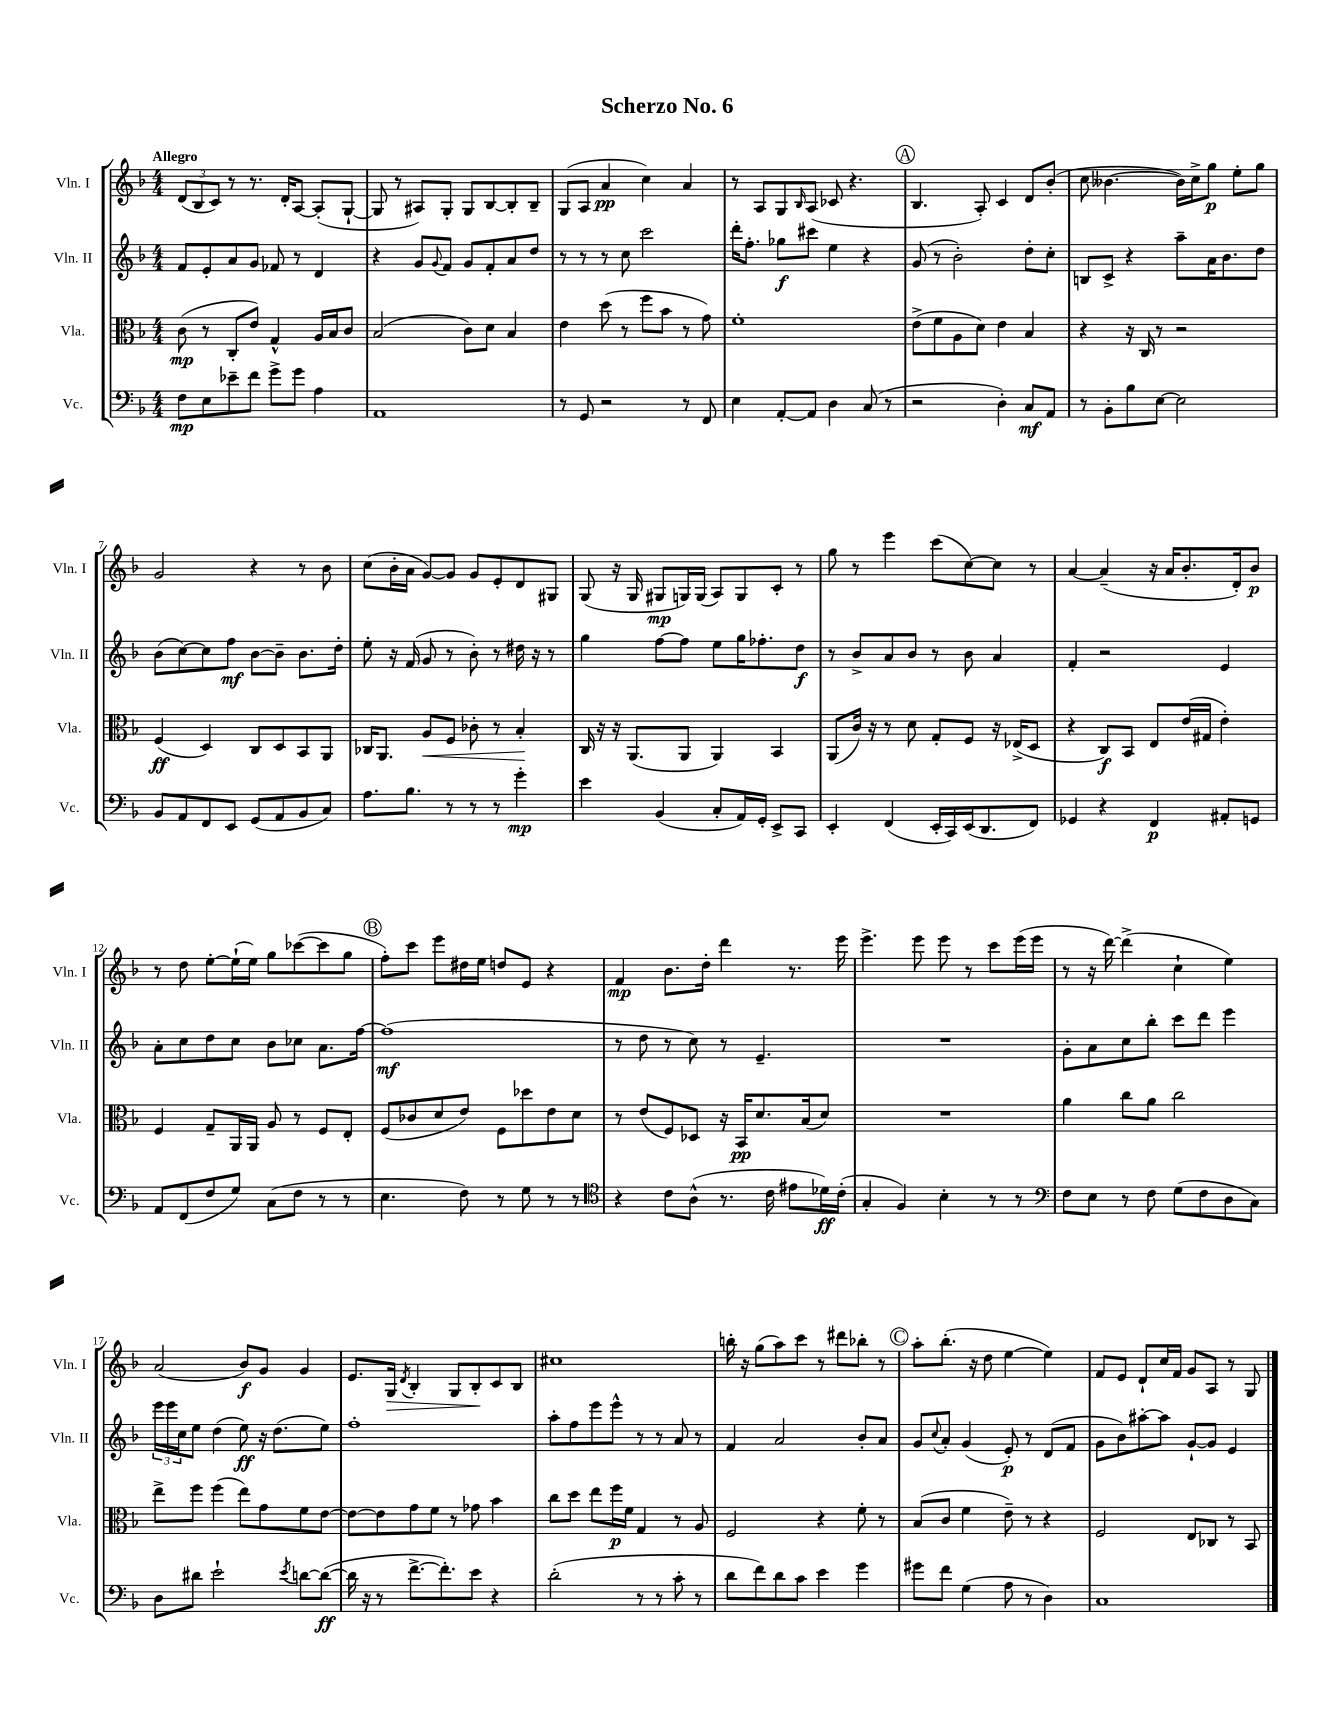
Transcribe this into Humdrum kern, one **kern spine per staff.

**kern	**kern	**kern	**kern
*staff4	*staff3	*staff2	*staff1
*clefF4	*clefC3	*clefG2	*clefG2
*k[b-]	*k[b-]	*k[b-]	*k[b-]
*M4/4	*M4/4	*M4/4	*M4/4
8F	(8c	8f	(12d
.	.	.	12B-
8E	8r	8e'	.
.	.	.	12c)
8e-~	8C'	8a	8r
8f	8e)	8g	8.r
8g^	4G^^	8f-	.
.	.	.	16d'
8g	.	8r	[8A
4A	16A	4d	(8A']
.	16B-	.	.
.	8c	.	[8G`
=	=	=	=
1AA	(2B-	4r	8G]
.	.	.	8r
.	.	8g	8A#)
.	.	8qqg	.
.	.	8f	8G'
.	8c)	8g	8G
.	8d	8f'	[8B-
.	4B-	8a	8B-']
.	.	8dd	8B-~
=	=	=	=
8r	4e	8r	(8G
8GG	.	8r	8A
2r	(8dd	8r	4a
.	8r	8cc	.
.	8ff	2ccc	4cc)
.	8b-	.	.
8r	8r	.	4a
8FF	8g)	.	.
=	=	=	=
4E	1f'	16ddd'	8r
.	.	8.ff'	.
.	.	.	8A
[8AA'	.	8gg-	8G
.	.	.	16qqB-
8AA]	.	8ccc#	(8A
4D	.	4ee	8c-
.	.	.	4.r
(8C	.	4r	.
8r	.	.	.
=	=	=	=
2r	(8e^	(8g	4.B-
.	8f	8r	.
.	8A	2b-')	.
.	8d)	.	8A')
4D')	4e	.	4c
8C	4B-	8dd'	8d
8AA	.	8cc'	(8b-'
=	=	=	=
8r	4r	8B	8cc
8BB-'	.	8c^	[4.b--
8B-	16r	4r	.
.	16C	.	.
[8E	8r	.	.
2E]	2r	8aa~	16b--])
.	.	.	16cc^
.	.	16a	8gg
.	.	8.b-	.
.	.	.	8ee'
.	.	8dd	8gg
=	=	=	=
8BB-	(4F	(8b-	2g
8AA	.	[8cc)	.
8FF	4D)	8cc]	.
8EE	.	8ff	.
(8GG	8C	[8b-	4r
8AA	8D	8b-~]	.
8BB-	8BB-	8.b-	8r
8C)	8AA	.	8b-
.	.	16dd'	.
=	=	=	=
8.A	16C-	8ee'	(8cc
.	8.AA	.	.
.	.	16r	16b-'
8.B-	.	(16f	16a
.	8A	8g	[8g)
8r	8F	8r	8g]
8r	8c-'	8b-')	8g
8r	8r	8r	8e'
4g'	4B-'	16dd#	8d
.	.	16r	.
.	.	8r	8G#
=	=	=	=
4e	16C	4gg	(8G
.	16r	.	.
.	16r	.	16r
.	(8.AA	.	16G
(4BB-	.	[8ff	8G#
.	8AA	8ff]	16G)
.	.	.	(16G
8C'	4AA)	8ee	8A)
16AA)	.	16gg	8G
16GG'	.	8.ff-'	.
8EE^	4BB-	.	8c'
8CC	.	8dd	8r
=	=	=	=
4EE'	(8AA	8r	8gg
.	16c)	8b-^	8r
.	16r	.	.
(4FF	8r	8a	4eee
.	8d	8b-	.
16EE'	8G'	8r	(8ccc
16CC)	.	.	.
(16EE	8F	8b-	[8cc)
8.DD	.	.	.
.	16r	4a	8cc]
.	(16E-^	.	.
8FF)	8D	.	8r
=	=	=	=
4GG-	4r	4f'	[4a
4r	8C)	2r	(4a~]
.	8BB-	.	.
4FF	8E	.	16r
.	.	.	16a
.	(16e	.	8.b-'
.	16G#	.	.
8AA#'	4e')	4e	.
.	.	.	16d')
8GG	.	.	8b-
=	=	=	=
8AA	4F	8a'	8r
(8FF	.	8cc	8dd
8F	8G~	8dd	[8ee'
8G)	16AA	8cc	(16ee`]
.	16AA	.	16ee)
(8C	8A	8b-	8gg
8F	8r	8cc-	([8ccc-
8r	8F	8.a	8ccc-]
8r	8E'	.	8gg
.	.	[16ff	.
=	=	=	=
4.E	(8F	(1ff]	8ff')
.	8c-	.	8ccc
.	8d	.	8eee
8F)	8e)	.	16dd#
.	.	.	16ee
8r	8F	.	8dd
8G	8dd-	.	8e
8r	8e	.	4r
8r	8d	.	.
=	=	=	=
*clefC4	*	*	*
4r	8r	8r	4f
.	(8e	8dd	.
8c	8F)	8r	8.b-
(8A^^	8D-	8cc)	.
.	.	.	16dd'
8.r	16r	8r	4ddd
.	16BB-	.	.
.	8.d	4.e~	.
16c	.	.	.
8e#	.	.	8.r
.	(16B-	.	.
16d-)	8d)	.	.
(16c'	.	.	16eee
=	=	=	=
4G'	1r	1r	4.eee^
4F)	.	.	.
.	.	.	8eee
4B-'	.	.	8eee
.	.	.	8r
8r	.	.	8ccc
8r	.	.	(16eee
.	.	.	16eee
=	=	=	=
*clefF4	*	*	*
8F	4a	8g'	8r
8E	.	8a	16r
.	.	.	[16ddd)
8r	8cc	8cc	(4ddd^]
8F	8a	8bb-'	.
(8G	2cc	8ccc	4cc`
8F	.	8ddd	.
8D	.	4eee	4ee)
8C)	.	.	.
=	=	=	=
8D	8ee^	24eee	(2a
.	.	24eee	.
.	.	24cc	.
8d#	8ff	8ee	.
2e`	(4ff	(4dd	.
.	8ee)	8ee)	8b-)
.	8g	16r	8g
.	.	(8.dd	.
8qe	.	.	.
[8d	8f	.	4g
(8d_	[8e	8ee)	.
=	=	=	=
16d]	8e_	1ff'	8.e
16r	.	.	.
8r	8e]	.	.
.	.	.	16G
.	.	.	8qd
[8.f^	8g	.	4B-'
.	8f	.	.
8.f'])	.	.	.
.	8r	.	8G
8e	8g-	.	8B-'
4r	4b-	.	8c
.	.	.	8B-
=	=	=	=
(2d'	8cc	8aa'	1cc#
.	8dd	8ff	.
.	8ee	8eee	.
.	16ff	8eee^^	.
.	16f	.	.
8r	4G	8r	.
8r	.	8r	.
8c'	8r	8a	.
8r	8A	8r	.
=	=	=	=
8d	2F	4f	16bb'
.	.	.	16r
8f)	.	.	(8gg
8d	.	2a	8aa)
8c	.	.	8ccc
4e	4r	.	8r
.	.	.	8ddd#
4g	8f'	8b-'	8bb-'
.	8r	8a	8r
=	=	=	=
8g#	(8B-	8g	8aa'
.	.	8qqcc	.
8f	8c	8a'	(8.bb-'
(4G	4f	(4g	.
.	.	.	16r
.	.	.	8dd
8A	8e~)	8e')	[4ee
8r	8r	8r	.
4D)	4r	(8d	4ee])
.	.	8f	.
=	=	=	=
1C	2F	8g	8f
.	.	8b-)	8e
.	.	[8aa#'	8d`
.	.	8aa#]	16cc
.	.	.	16f
.	8E	[8g`	8g
.	8C-	8g]	8A
.	8r	4e	8r
.	8BB-	.	8G
==	==	==	==
*-	*-	*-	*-
